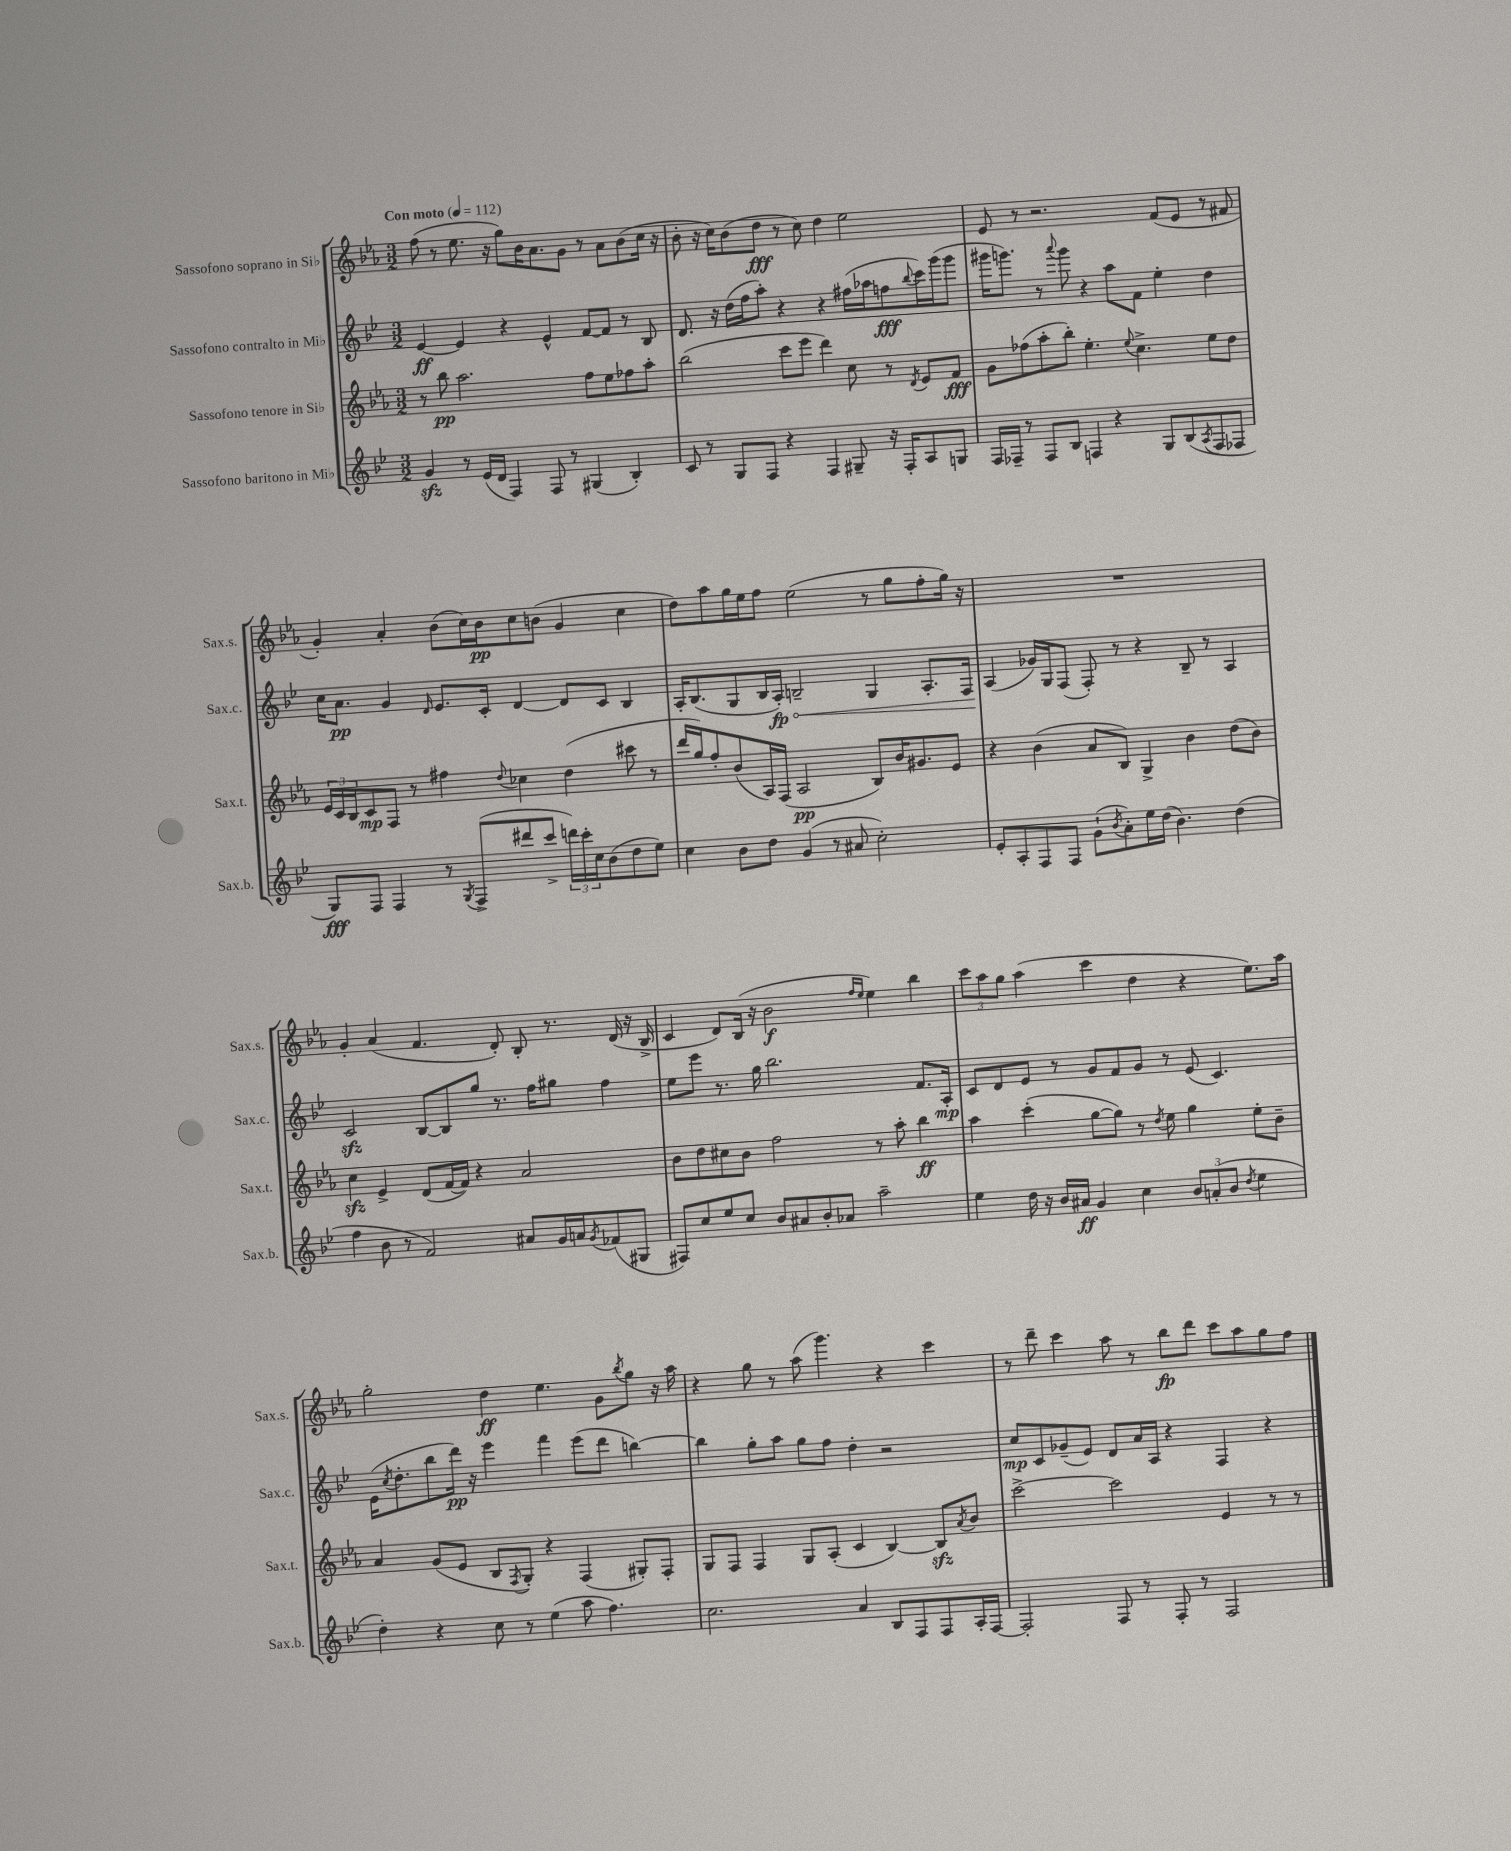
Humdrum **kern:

**kern	**dynam	**kern	**dynam	**kern	**dynam	**kern	**dynam
*part4	*part4	*part3	*part3	*part2	*part2	*part1	*part1
*staff4	*staff4	*staff3	*staff3	*staff2	*staff2	*staff1	*staff1
*I"Sassofono baritono in Mi♭	*	*I"Sassofono tenore in Si♭	*	*I"Sassofono contralto in Mi♭	*	*I"Sassofono soprano in Si♭	*
*I'Sax.b.	*	*I'Sax.t.	*	*I'Sax.c.	*	*I'Sax.s.	*
*clefG2	*	*clefG2	*	*clefG2	*	*clefG2	*
*k[b-e-]	*	*k[b-e-a-]	*	*k[b-e-]	*	*k[b-e-a-]	*
*M3/2	*	*M3/2	*	*M3/2	*	*M3/2	*
*MM112	*	*MM112	*	*MM112	*	*MM112	*
=1	=1	=1	=1	=1	=1	=1	=1
!	!	!	!	!	!	!LO:TX:a:B:t=Con moto	!
4gzz/	.	8r	.	[4e-/	ff	(8ff\	.
.	.	8bb-\	pp	.	.	8r	.
8r	.	2.aa-\	.	4e-/]	.	8.ee-\	.
(16e-/LL	.	.	.	.	.	.	.
16d/JJ	.	.	.	.	.	16r	.
4F/)	.	.	.	4r	.	8gg\L)	.
.	.	.	.	.	.	16b-\K	.
.	.	.	.	.	.	8.a-\	.
8F/	.	.	.	4e-^^/	.	.	.
8r	.	.	.	.	.	8g\J	.
(4G#X/	.	8ff\L	.	[8f/L	.	8r	.
.	.	8ee-\	.	8f/J]	.	8a-\L	.
4B-'/)	.	8ff-X\	.	8r	.	(8b-\	.
.	.	8aa-'\J	.	8B-/	.	16cc\Jk	.
.	.	.	.	.	.	16r	.
=2	=2	=2	=2	=2	=2	=2	=2
8c/	.	(2bb-\	.	8.d/	.	8b-'\	.
8r	.	.	.	.	.	16r	.
.	.	.	.	16r	.	16cc\KL)	.
8G/L	.	.	.	(16dd\LL	.	(8b-\	.
.	.	.	.	16ff\J	.	.	.
8F/J	.	.	.	8aa'\J)	.	8dd\J	fff
4r	.	8ccc\L	.	4r	.	8r	.
.	.	8eee-\J	.	.	.	8cc\)	.
4F/	.	4ddd\)	.	4r	.	4dd\	.
8G#X~/	.	8cc\	.	(16ff#X\LL	.	2ee-\	.
.	.	.	.	16aa-X\J	.	.	.
16r	.	8r	.	8ffn\	fff	.	.
16F'/KL	.	.	.	.	.	.	.
.	.	8qd/	.	8qqbb-/	.	.	.
8A/	.	8e-/L	.	16ccc\L)	.	.	.
.	.	.	.	(16ggg\J	.	.	.
8Gn/J	.	8f/J	fff	8ggg\J	.	.	.
=3	=3	=3	=3	=3	=3	=3	=3
16F/LL	.	8g\L	.	16ggg#X\KL	.	8e-/	.
16F-X~/JJ	.	.	.	8.gggn\J)	.	.	.
8r	.	(8ff-X\	.	.	.	8r	.
8F-/L	.	8aa-'\	.	8r	.	2.r	.
.	.	.	.	8qqaaa/	.	.	.
8B-/J	.	8bb-'\J)	.	8ggg\	.	.	.
4Fn/	.	4.ee-'\	.	4r	.	.	.
4r	.	.	.	8aa\L	.	.	.
.	.	8qqee-/	.	.	.	.	.
.	.	4.cc^\	.	8f\J	.	.	.
8G/L	.	.	.	4ee-'\	.	(8f/L	.
(8B-/	.	.	.	.	.	8e-/J	.
8qA/	.	.	.	.	.	.	.
8F/	.	8ee-\L	.	4dd\	.	8r	.
8F-X/J	.	8dd\J	.	.	.	8f#X/	.
!!LO:LB:g=z
=4	=4	=4	=4	=4	=4	=4	=4
8G/L)	fff	24e-/LL	.	16cc\KL	.	4g'/)	.
.	.	24c/	.	.	.	.	.
.	.	.	.	8.a\J	pp	.	.
.	.	24B-/J	.	.	.	.	.
8F/J	.	8c/	mp	.	.	.	.
4F/	.	8F/J	.	4g/	.	4a-'/	.
.	.	8r	.	.	.	.	.
.	.	.	.	16qqd/	.	.	.
8r	.	4ff#X\	.	8.e-/L	.	(8b-\L	.
8qG/	.	.	.	.	.	.	.
(8F^/L	.	.	.	.	.	16cc\L)	.
.	.	.	.	16c'/Jk	.	16b-\J	pp
.	.	8qqdd/	.	.	.	.	.
8ddd#X/	.	4cc-X\	.	[4d/	.	8cc\	.
8ccc^/J	.	.	.	.	.	(8bn\J	.
24dddn\LL)	.	(4dd\	.	8d/L]	.	4g/	.
24ccc'\	.	.	.	.	.	.	.
24cc\J	.	.	.	.	.	.	.
(8b-\	.	.	.	8c/J	.	.	.
8dd\	.	8ccc#X\	.	4B-/	.	4cc\	.
8ee-\J)	.	8r	.	.	.	.	.
=5	=5	=5	=5	=5	=5	=5	=5
4cc\	.	16ddd/LL	.	16A'/KL	.	8dd\L)	.
.	.	16gg/J)	.	(8.B-/	.	.	.
.	.	8ff'/	.	.	.	8aa-\	.
8b-\L	.	(8b-/	.	8G/	.	16gg\L	.
.	.	.	.	.	.	16ee-\J	.
8dd\J	.	16A-/L)	.	16B-/L	.	8ff\J	.
.	.	(16F/JJ	.	16A'/JJ)	fp	.	.
!	!	!	!	!	!LO:HP:b	!	!
(4g/	.	2A-/	pp	2Bn~/	<	(2ee-\	.
8r	.	.	.	.	.	.	.
8a#X/	.	.	.	.	.	.	.
2cc'\)	.	8B-/L)	.	4G/	.	8r	.
.	.	16b-/K	.	.	.	8gg\L	.
.	.	8.g#X/	.	.	.	.	.
.	.	.	.	8.A'/L	.	8ff'\	.
.	.	8e-/J	.	.	.	16gg\Jk)	.
.	.	.	.	16F/Jk	.	16r	.
=6	=6	=6	=6	=6	=6	=6	=6
8e-'/L	.	4r	.	(4A/	.	1.r	.
8A'/	.	.	.	.	.	.	.
8F/	.	(4b-\	.	16g-X/LL)	[	.	.
.	.	.	.	16G/J	.	.	.
8F/J	.	.	.	(8F/J	.	.	.
(8g`\L	.	8a-/L	.	8F'/)	.	.	.
8qb-/	.	.	.	.	.	.	.
8a'\)	.	8B-/J)	.	8r	.	.	.
16ee-\L	.	4G^/	.	4r	.	.	.
(16dd\JJ	.	.	.	.	.	.	.
4.b-\)	.	.	.	.	.	.	.
.	.	4b-\	.	8B-~/	.	.	.
.	.	.	.	8r	.	.	.
(4dd\	.	(8dd\L	.	4A/	.	.	.
.	.	8b-\J)	.	.	.	.	.
!!LO:LB:g=z
=7	=7	=7	=7	=7	=7	=7	=7
4ff\	.	4cczz\	.	2czz/	.	4g'/	.
8b-\	.	4e-^/	.	.	.	(4a-/	.
8r	.	.	.	.	.	.	.
2f/)	.	(8d/L	.	[8B-/L	.	4.f/	.
.	.	[16f/L	.	8B-/]	.	.	.
.	.	16f/JJ])	.	.	.	.	.
.	.	4r	.	8gg/J	.	.	.
.	.	.	.	8.r	.	8d'/)	.
8a#X/L	.	2a-/	.	.	.	8B-'/	.
.	.	.	.	16ff\KL	.	.	.
16g/L	.	.	.	8gg#X\J	.	8.r	.
16an/J	.	.	.	.	.	.	.
8qg/	.	.	.	.	.	.	.
(8f-X/	.	.	.	4ff\	.	.	.
.	.	.	.	.	.	(16d/	.
8G#X/J	.	.	.	.	.	16r	.
.	.	.	.	.	.	16B-^/	.
=8	=8	=8	=8	=8	=8	=8	=8
8F#X/L)	.	8b-\L	.	8ee-\L	.	4c/	.
8cc/	.	8dd\	.	8eee-\J	.	.	.
8ee-/	.	8cc#X\	.	8.r	.	8d/L)	.
8cc/J	.	8b-\J	.	.	.	(16B-/Jk	.
.	.	.	.	16gg\	.	16r	.
8b-/L	.	2ff\	.	2.bb-\	.	2b-\	f
8a#X/	.	.	.	.	.	.	.
8b-'/	.	.	.	.	.	.	.
8a-X/J	.	.	.	.	.	.	.
.	.	.	.	.	.	16qqff/LL	.
.	.	.	.	.	.	16qqee-/JJ	.
2aa~\	.	8r	.	.	.	4ee-\)	.
.	.	8aa-'\	.	.	.	.	.
.	.	4bb-\	ff	8.f/L	.	4bb-\	.
.	.	.	.	16A'/Jk	mp	.	.
=9	=9	=9	=9	=9	=9	=9	=9
4ee-\	.	4aa-\	.	8c/L	.	12ccc\L	.
.	.	.	.	.	.	12aa-\	.
.	.	.	.	8d/	.	.	.
.	.	.	.	.	.	12gg\J	.
16dd\	.	(4ccc'\	.	8e-/J	.	(4aa-\	.
16r	.	.	.	.	.	.	.
16b-/LL	.	.	.	8r	.	.	.
16a#X/JJ	ff	.	.	.	.	.	.
4g/	.	[8gg\L	.	8g/L	.	4ccc\	.
.	.	8gg\J])	.	8f/	.	.	.
4cc\	.	8r	.	8g/J	.	4dd\	.
.	.	8qdd/	.	.	.	.	.
.	.	8ee-\	.	8r	.	.	.
12b-/L	.	4gg\	.	(8e-/	.	4r	.
(12an'/	.	.	.	.	.	.	.
.	.	.	.	4.c/)	.	.	.
12b-/J	.	.	.	.	.	.	.
8qdd/	.	.	.	.	.	.	.
4ee-\	.	8ee-'\L	.	.	.	8.ee-\L)	.
.	.	8b-~\J	.	.	.	.	.
.	.	.	.	.	.	16aa-\Jk	.
!!LO:LB:g=z
=10	=10	=10	=10	=10	=10	=10	=10
4dd'\)	.	4a-/	.	(16e-\KL	.	2gg'\	.
.	.	.	.	8qcc/	.	.	.
.	.	.	.	8.dd'\	.	.	.
4r	.	(8g/L	.	8bb-\	.	.	.
.	.	8e-/J	.	16ddd\Jk)	pp	.	.
.	.	.	.	16r	.	.	.
8cc\	.	8B-/L	.	4eee-\	.	4dd\	ff
.	.	8qF/	.	.	.	.	.
8r	.	8G'/J)	.	.	.	.	.
(4ee-\	.	4r	.	4fff\	.	4.ee-\	.
8aa\	.	(4F/	.	(8eee-\L	.	.	.
4.ff\)	.	.	.	8ddd\J	.	8g\L	.
.	.	.	.	.	.	8qbb-/	.
.	.	8G#X'/L)	.	[4bbn\)	.	8gg\J	.
.	.	8F'/J	.	.	.	16r	.
.	.	.	.	.	.	16aa-\	.
=11	=11	=11	=11	=11	=11	=11	=11
2.cc\	.	8G/L	.	4bb\]	.	4r	.
.	.	8F/J	.	.	.	.	.
.	.	4F/	.	8gg'\L	.	8gg\	.
.	.	.	.	8aa\J	.	8r	.
.	.	8G/L	.	8gg\L	.	(8aa-\	.
.	.	(8A-'/J	.	8ff\J	.	4.ggg\)	.
4a/	.	4c/	.	4dd'\	.	.	.
8B-/L	.	[4B-/)	.	2r	.	4r	.
8F/	.	.	.	.	.	.	.
8F/	.	8B-zz/L]	.	.	.	4ccc\	.
.	.	8qa-/	.	.	.	.	.
16A'/L	.	8b-/J	.	.	.	.	.
[16F/JJ	.	.	.	.	.	.	.
=12	=12	=12	=12	=12	=12	=12	=12
2F'/]	.	[2ccc^\	.	8cc/L	mp	8r	.
.	.	.	.	8c/	.	8ddd~\	.
.	.	.	.	(8g-X~/	.	4ccc\	.
.	.	.	.	8e-/J)	.	.	.
8F/	.	2ccc\]	.	8d/L	.	8aa-\	.
8r	.	.	.	16a/L	.	8r	.
.	.	.	.	16A/JJ	.	.	.
8F'/	.	.	.	4r	.	8bb-\L	fp
8r	.	.	.	.	.	8ddd\J	.
2F/	.	4e-/	.	4F/	.	8ccc\L	.
.	.	.	.	.	.	8aa-\	.
.	.	8r	.	4r	.	8gg\	.
.	.	8r	.	.	.	8ff\J	.
==	==	==	==	==	==	==	==
*-	*-	*-	*-	*-	*-	*-	*-
